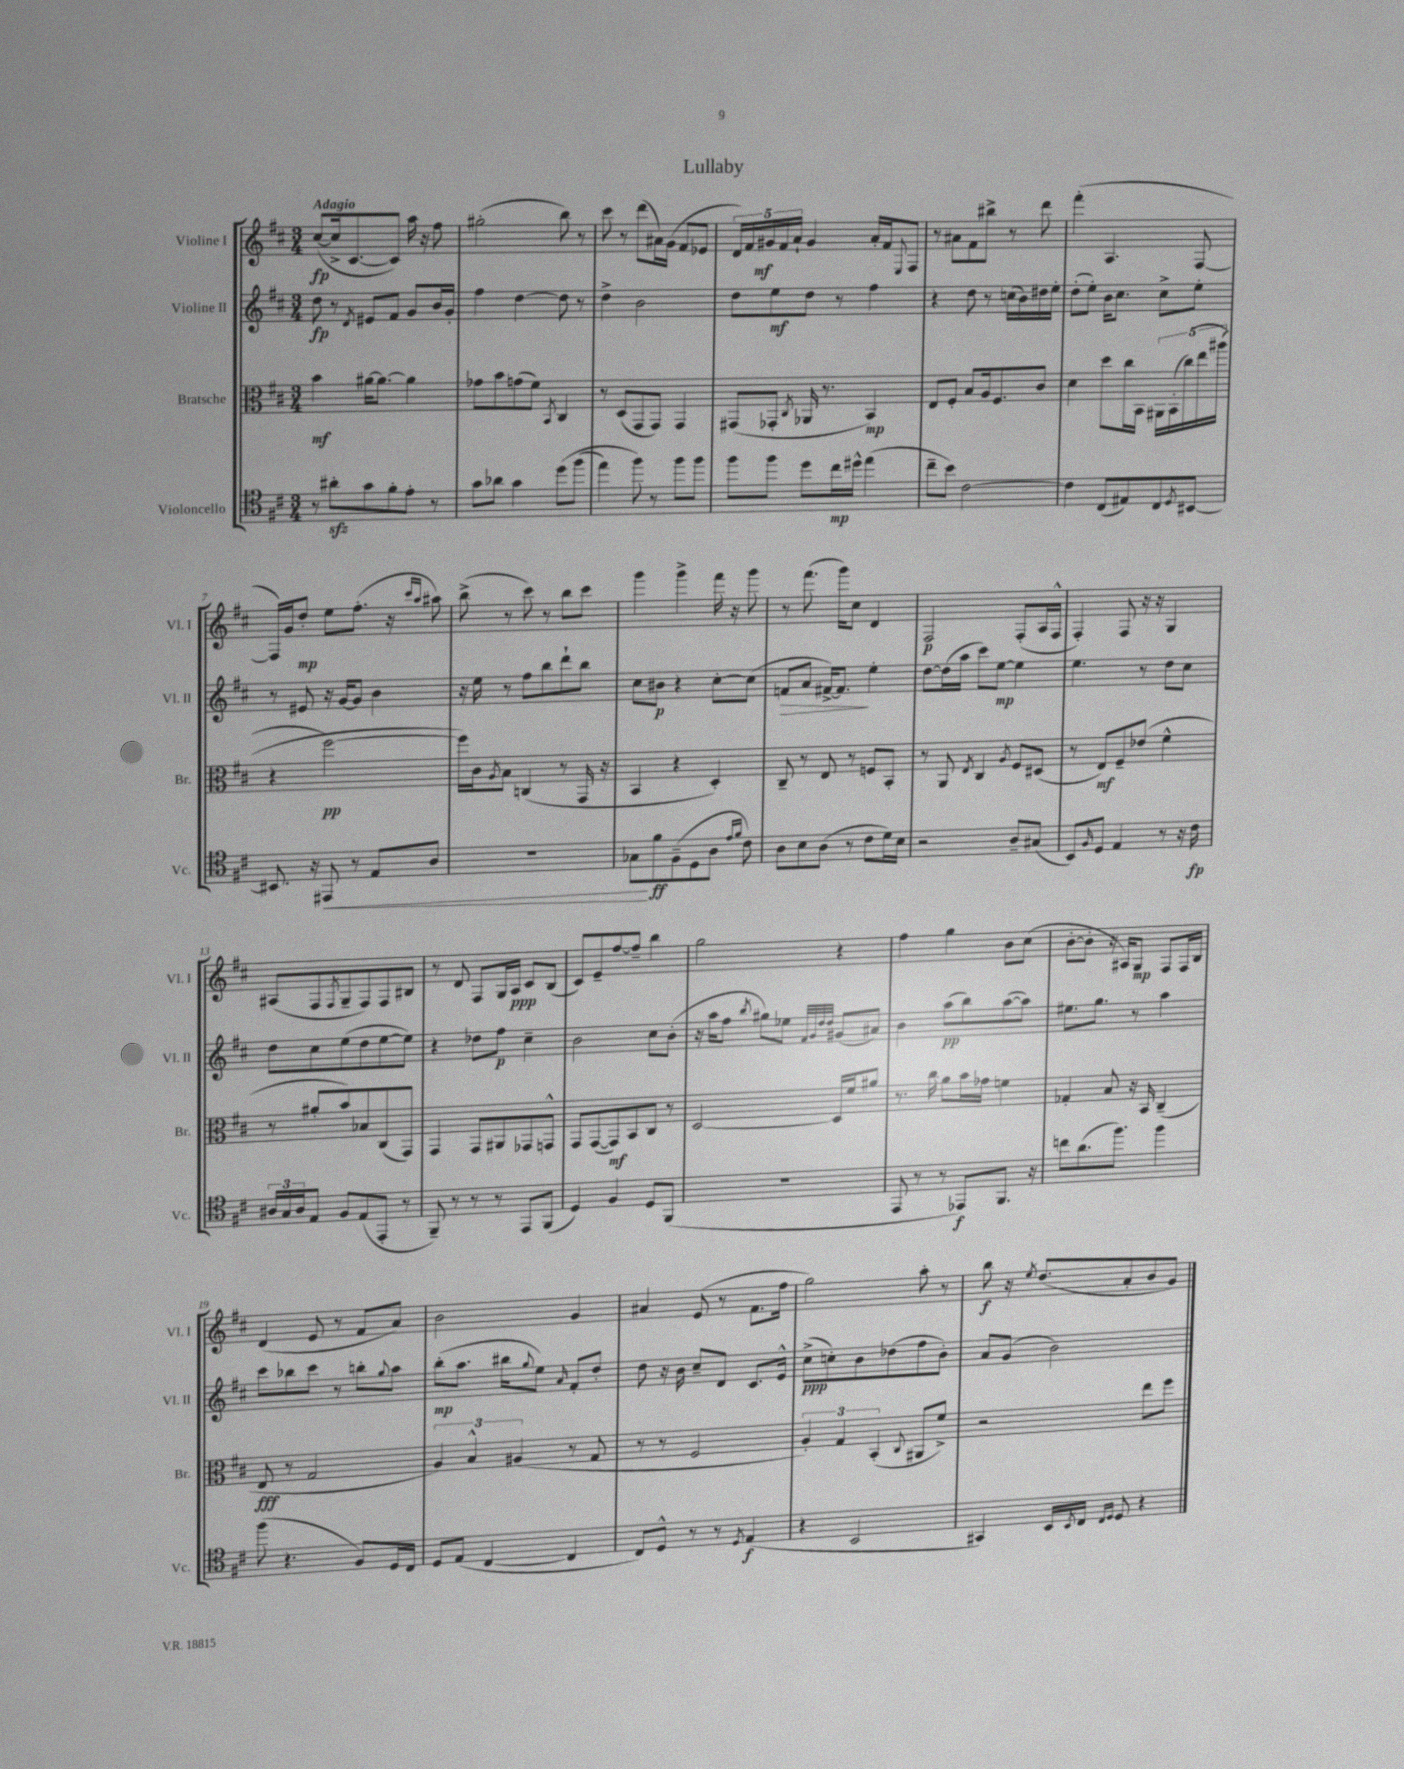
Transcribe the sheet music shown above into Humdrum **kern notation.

**kern	**kern	**kern	**kern
*staff4	*staff3	*staff2	*staff1
*clefC4	*clefC3	*clefG2	*clefG2
*k[f#c#]	*k[f#c#]	*k[f#c#]	*k[f#c#]
*M3/4	*M3/4	*M3/4	*M3/4
8r	4b	8dd	([8cc#
8a#'	.	8r	16cc#^]
.	.	.	[8.c#
.	.	8qd	.
8g	[16a#	8e#	.
.	8.a#_	.	.
8f#'	.	8f#	8c#])
8e'	4a#]	8g	16aa
.	.	.	16r
8r	.	16b	8ff#
.	.	16g'	.
=	=	=	=
8g	8g-	4ff#	(2gg#'
8a-	8b	.	.
4g	(8g	[4dd	.
.	8f#)	.	.
.	8qBB	.	.
&(8dd	4C#	8dd]	8bb)
(8ff#	.	8r	8r
=	=	=	=
4ee)	8r	4dd^	8ccc#
.	(8D	.	8r
8ff#&)	8GG	2b	(8ddd
8r	8GG)	.	16a#)
.	.	.	(16g
8ff#	4GG	.	8f#
8ff#	.	.	8e-
=	=	=	=
8ff#	(8GG#	8dd	20d)
.	.	.	20f#
.	.	.	20g#
8ff#	8GG-'	8ee	.
.	.	.	20f#
.	.	.	20a`
.	8qC#	.	.
8dd	16AA-	8dd	4g#
.	8.r	.	.
16cc#	.	8r	.
16dd#^^	.	.	.
(4ee	4BB)	4ff#	16a'
.	.	.	16f#
.	.	.	8qqE
.	.	.	8F#
=	=	=	=
8cc#~	8E	4r	8r
8b)	8F#'	.	8a#
[2c#	8B	8dd	8f#
.	16A	8r	8bb#^
.	8.F#	.	.
.	.	(16cc	8r
.	.	16b)	.
.	8c#	16dd#	8ddd
.	.	16ee'	.
=	=	=	=
4c#]	4d	(8dd'	(4fff#'
.	.	8ee')	.
(8C#	8dd	16b	4.A
.	.	8.cc#	.
8E#)	16cc#	.	.
.	16BB	.	.
8C#	20AA#	8cc#^	.
.	(20BB'	.	.
.	&(20cc#)	.	.
8qD	.	.	.
[8BB#	.	8ee'	[8F#
.	20ee	.	.
.	(20aa#	.	.
=	=	=	=
8.BB#]	4r	8r	16F#])
.	.	.	16g
.	.	8e#	8dd'
16r	.	.	.
8EE#	[2ff#)	16r	8ee
.	.	[16g	.
8r	.	8g]	(8.ff#'
8E	.	4b	.
.	.	.	16r
.	.	.	16qqccc#
.	.	.	16qqaa
8A	.	.	8aa#)
=	=	=	=
2.r	16ff#]&)	16r	(8bb^
.	16c#	16ee	.
.	8qA	.	.
.	8B	8r	8r
.	(4C	8ff#	8ccc#)
.	.	8bb	8r
.	8r	8ddd`	8bb
.	16GG	8bb	8ccc#
.	16r	.	.
=	=	=	=
8G-	4BB	8cc#	4ggg
8f#	.	8b#	.
(8F#~	4r	4r	4ggg^
8D	.	.	.
8A	4D')	[8cc#'	16fff#
.	.	.	16r
16qqe	.	.	.
16qqf#	.	.	.
8c#)	.	(8cc#]	8ggg
=	=	=	=
8A	8C#~	8f	8r
8B	8r	8a	(8.fff#
(8A	8E	[16f#^)	.
.	.	8.f#]	16ggg)
8r	8r	.	8cc#
8c#	8F	4ee'	4d
16d)	8BB'	.	.
16B	.	.	.
=	=	=	=
2r	8r	[8dd	2F#
.	8AA	(16dd]	.
.	.	16aa	.
.	8qE	.	.
.	4C#	8ccc#)	.
.	.	[8ee	.
.	8qA	.	.
8A~	8F#	4ee]	(8F#'
(8G#	(8D#	.	16A
.	.	.	16F#^^
=	=	=	=
8BB)	8r	4.ee	4F#')
16qqF#	.	.	.
8D	8E)	.	.
4E	8F#~	.	8F#
.	(8e-	8r	16r
.	.	.	16r
8r	4f#^^	8dd	4G
16r	.	8cc#	.
16c#	.	.	.
=	=	=	=
24A#	8r	8dd	(8A#
24G	.	.	.
24A#	.	.	.
8E	8a#'	8cc#	8F#
.	.	.	8qF#
8F#	8b)	(8ee	8G~
(8E	8B-	8dd	8F#)
8EE'	(8C#	[8ee	8F#
8r	8GG)	8ee])	8B#
=	=	=	=
8FF#~)	4GG	4r	8r
8r	.	.	8d
8r	8GG	8dd-	8F#
8r	8AA#	8ff#	16G
.	.	.	16A
8EE	8GG-	4cc#~	8c#
(8FF#	8GG^^	.	(8B
=	=	=	=
4D)	8GG	2b	8c#)
.	([8GG	.	8e~
4F#	8GG])	.	[8ff#
.	8BB	.	8ff#~]
8D	8C#	8cc#	4bb
(8FF#	8r	(8b'	.
=	=	=	=
2.r	[2D	16r	2gg
.	.	16aa	.
.	.	8ff#	.
.	.	8qbb	.
.	.	8gg#)	.
.	.	8ee-	.
.	.	32qqf#	.
.	.	32qqg	.
.	.	32qqdd	.
.	.	32qqdd	.
.	16D]	(8g#	4r
.	16f#	.	.
.	8a#	8a#)	.
=	=	=	=
8EE	8.r	4b	4ff#
8r	.	.	.
.	16cc#	.	.
8r	8a	(8aa	4gg
8EE-)	16b	8bb)	.
.	16g-	.	.
8.FF#	4f	([8aa	8b
.	.	8aa])	(8cc#
16r	.	.	.
=	=	=	=
8cc	4G-'	8.ee#	[8b'
(8.a	.	.	8b']
.	.	8.gg	.
.	8B	.	16r
8.ff#)	.	.	16A#)
.	16r	8r	8G
.	16BB	.	.
4ff#	(4C#~	4aa	8F#
.	.	.	16F#
.	.	.	16B
=	=	=	=
(8ff#	8E	8ccc#	(4d
4.r	8r	8bb-	.
.	2G	8ccc#	8e
.	.	8r	8r
8F#)	.	8bb'	8f#
.	.	8qqgg	.
16D	.	8aa	8a)
16C#	.	.	.
=	=	=	=
8D	6A)	(8bb'	2b
(8E	.	8.aa	.
.	6B^^	.	.
[4C#	.	.	.
.	.	16bb#	.
.	(6A#	.	.
.	.	8qqgg	.
.	.	8ee)	.
.	.	16qqa	.
4C#]	8r	8f#'	4g
.	8G	8dd'	.
=	=	=	=
8C#)	8r	8dd	4a#
8D^^	8r	16r	.
.	.	16b	.
8r	2F#	8cc#~	(8e
8r	.	8d	8r
8qD	.	.	.
(4E	.	8.c#	8.f#
.	.	16e^^	16ff#
=	=	=	=
4r	6A')	(8cc#^	2gg)
.	.	8cc')	.
.	6G	.	.
2BB	.	8b	.
.	(6BB'	.	.
.	.	(8dd-	.
.	8qqC#	.	.
.	8AA#	8ff#	8aa'
.	8f#^)	8b')	8r
=	=	=	=
4GG#)	2r	8a	8bb
.	.	(8g	16r
.	.	.	8qee
.	.	.	(8.dd
16BB	.	2b)	.
8qBB	.	.	.
16C#	.	.	.
16qqC#	.	.	.
16qqD	.	.	.
8D	.	.	8a'
4r	8ee	.	8b
.	8ff#	.	8g)
==	==	==	==
*-	*-	*-	*-
